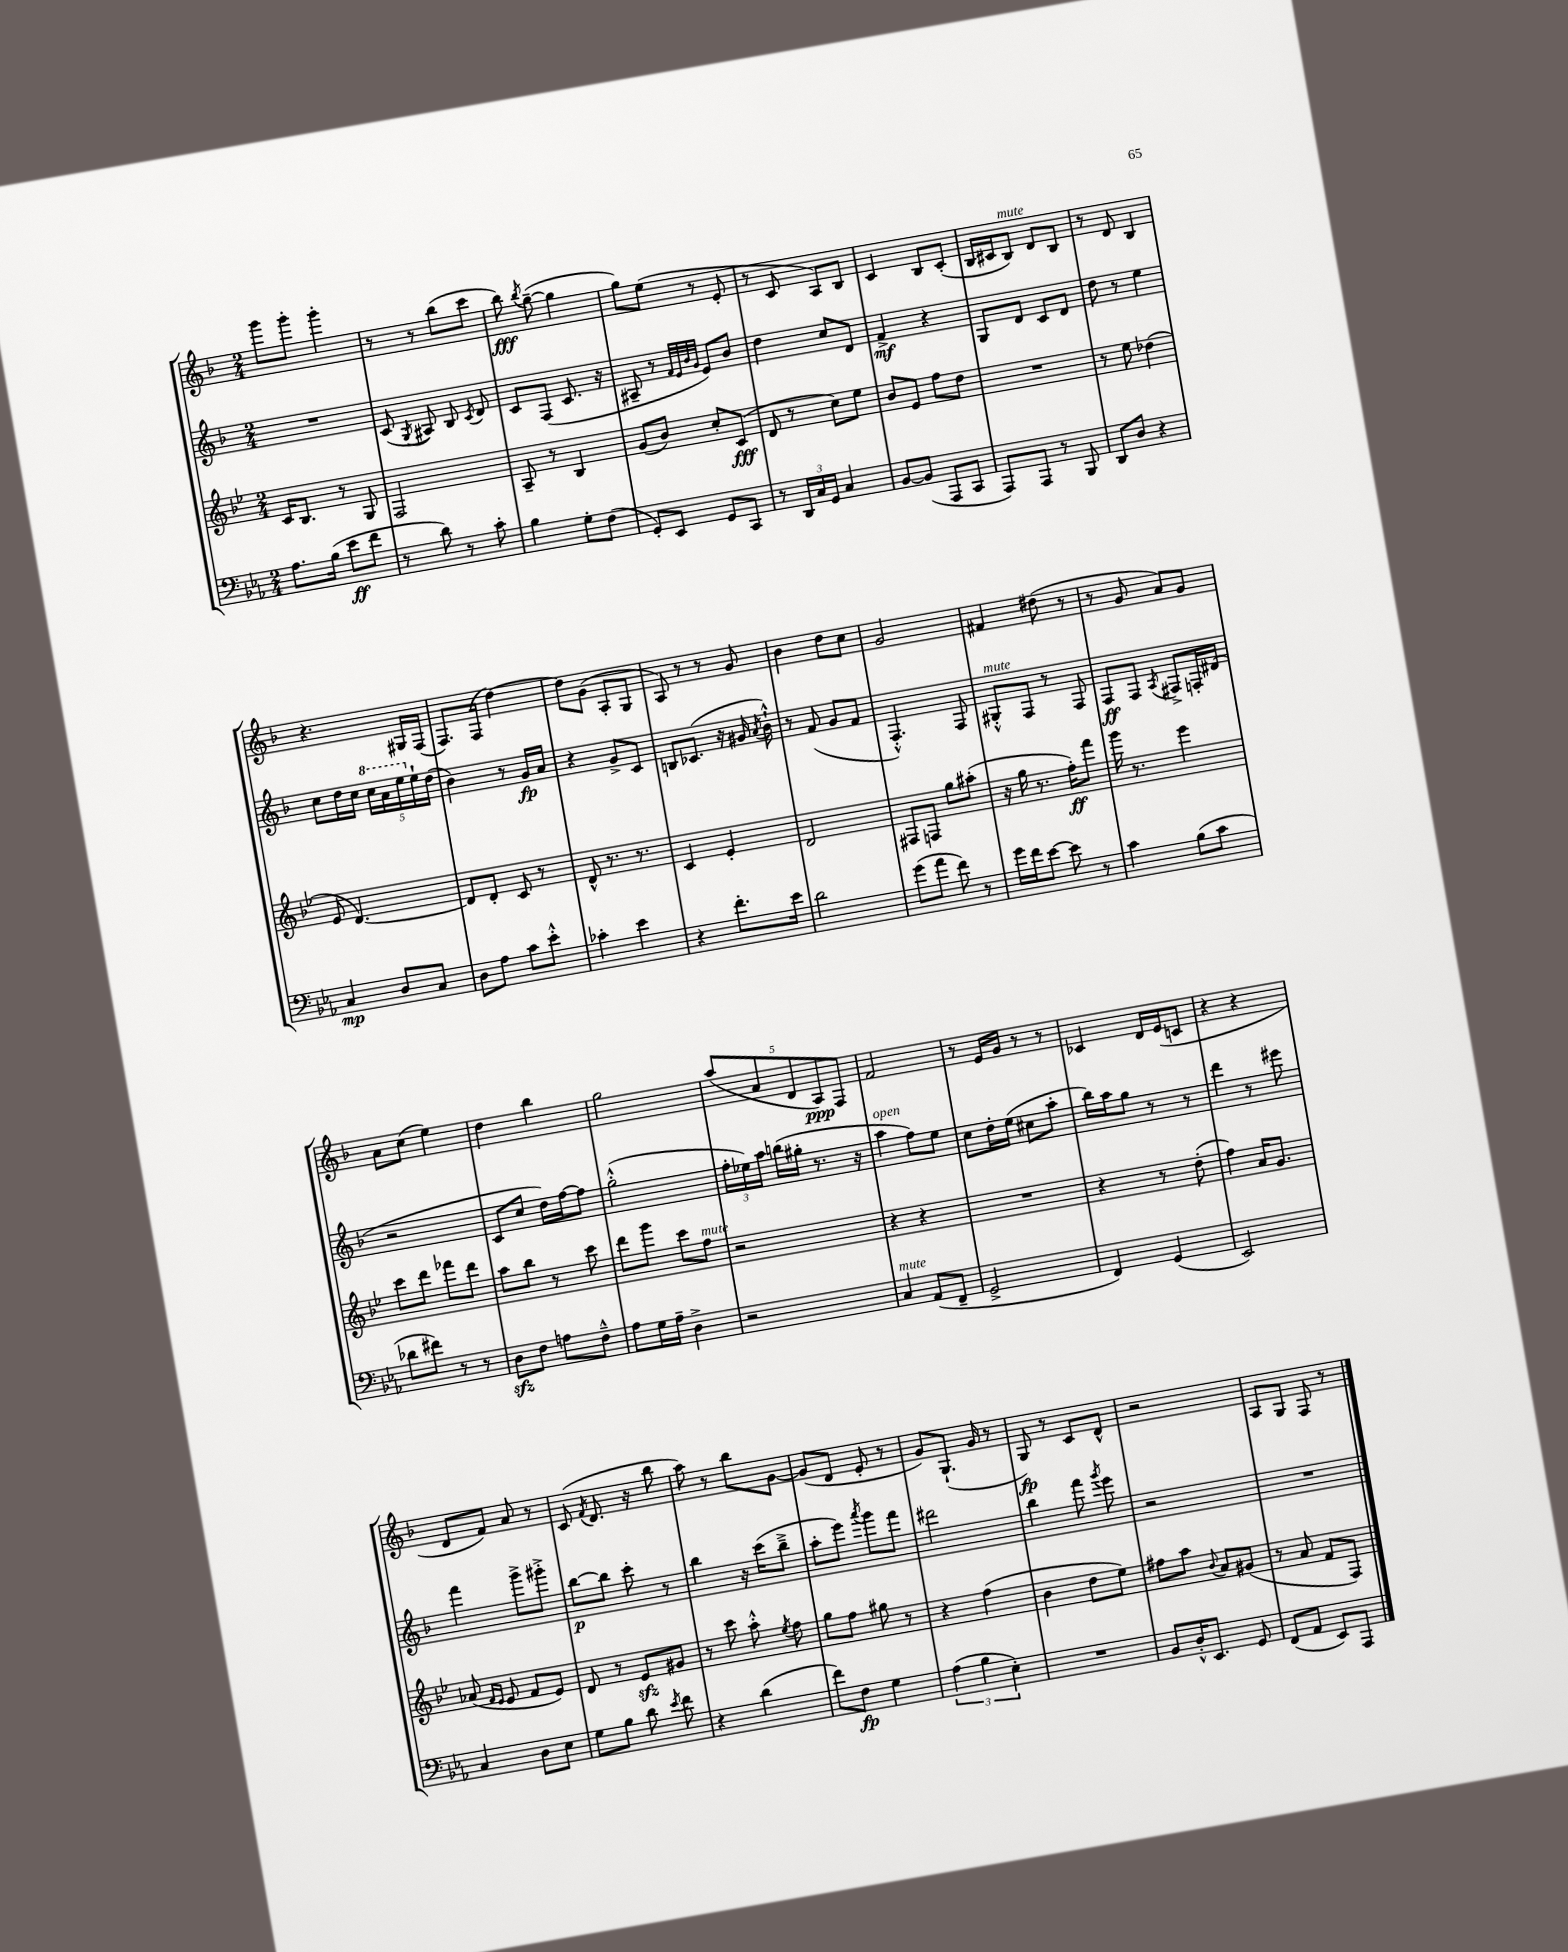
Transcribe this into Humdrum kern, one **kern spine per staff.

**kern	**dynam	**kern	**dynam	**kern	**dynam	**kern	**dynam
*part4	*part4	*part3	*part3	*part2	*part2	*part1	*part1
*staff4	*staff4	*staff3	*staff3	*staff2	*staff2	*staff1	*staff1
*clefF4	*	*clefG2	*	*clefG2	*	*clefG2	*
*k[b-e-a-]	*	*k[b-e-]	*	*k[b-]	*	*k[b-]	*
*M2/4	*	*M2/4	*	*M2/4	*	*M2/4	*
=80	=80	=80	=80	=80	=80	=80	=80
8.A-\L	.	16c/KL	.	2r	.	8ggg\L	.
.	.	8.B-/J	.	.	.	.	.
.	.	.	.	.	.	8ggg'\J	.
(16B-\Jk	.	.	.	.	.	.	.
8e-\L	ff	8r	.	.	.	4ggg'\	.
8f\J	.	8G/	.	.	.	.	.
=81	=81	=81	=81	=81	=81	=81	=81
8r	.	2F/	.	(8c/	.	8r	.
.	.	.	.	8qG/	.	.	.
8d\)	.	.	.	8A#X/)	.	8r	.
8r	.	.	.	8B-/	.	(8bb-\L	.
.	.	.	.	8qc/	.	.	.
8c'\	.	.	.	8d/	.	8ccc\J	.
=82	=82	=82	=82	=82	=82	=82	=82
4B-\	.	8A~/	.	8c/L	.	8bb-\)	fff
.	.	.	.	.	.	8qbb-/	.
.	.	8r	.	(8F/J	.	([8gg~\	.
8G'\L	.	4B-/	.	8.c/	.	4gg\]	.
(8F\J	.	.	.	.	.	.	.
.	.	.	.	16r	.	.	.
=83	=83	=83	=83	=83	=83	=83	=83
8GG'/L)	.	(8g/L	.	8A#X~/	.	8gg\L)	.
8EE-/J	.	8b-/J)	.	8r	.	(8ee\J	.
.	.	.	.	32qqf/LLL	.	.	.
.	.	.	.	32qqe/	.	.	.
.	.	.	.	32qqb-/	.	.	.
.	.	.	.	32qqg/JJJ	.	.	.
8GG/L	.	8cc'/L	.	8e/L)	.	8r	.
8CC/J	.	(8c/J	fff	8b-/J	.	8e'/	.
=84	=84	=84	=84	=84	=84	=84	=84
8r	.	8d/	.	4dd\	.	8r	.
24DD/LL	.	8r	.	.	.	8c/	.
24C/	.	.	.	.	.	.	.
24GG/JJ	.	.	.	.	.	.	.
4C/	.	8cc\L)	.	8cc/L	.	8A/L)	.
.	.	8ee-\J	.	8d/J	.	8B-/J	.
=85	=85	=85	=85	=85	=85	=85	=85
[8BB-/L	.	8b-/L	.	4f^/	mf	4c/	.
(8BB-/J]	.	8e-/J	.	.	.	.	.
8AAA-/L	.	8ff\L	.	4r	.	8B-/L	.
8CC/J	.	8dd\J	.	.	.	(8c'/J	.
=86	=86	=86	=86	=86	=86	=86	=86
8AAA-/L)	.	2r	.	8G/L	.	16B-/LL	.
.	.	.	.	.	.	16c#X/J	.
!	!	!	!	!	!	!LO:TX:a:i:t=mute	!
8AAA-/J	.	.	.	8d/J	.	8B-/J)	.
8r	.	.	.	8c/L	.	8d/L	.
8BBB-/	.	.	.	8d/J	.	8B-/J	.
=87	=87	=87	=87	=87	=87	=87	=87
8DD/L	.	8r	.	8dd\	.	8r	.
8D/J	.	8ee-\	.	8r	.	8d/	.
4r	.	(4dd-X\	.	4ee\	.	4B-/	.
!!LO:LB:g=z
=88	=88	=88	=88	=88	=88	=88	=88
4C/	mp	8e-/	.	8cc\L	.	4.r	.
.	.	[4.d/)	.	16dd\L	.	.	.
.	.	.	.	16cc\JJ	.	.	.
*	*	*	*	*8va	*	*	*
8D/L	.	.	.	20ccc\LL	.	.	.
.	.	.	.	20aa\	.	.	.
.	.	.	.	20eee\	.	.	.
8C/J	.	.	.	.	.	16G#X/LL	.
*	*	*	*	*X8va	*	*	*
.	.	.	.	20ee`\	.	.	.
.	.	.	.	.	.	(16F/JJ	.
.	.	.	.	(20dd\JJ	.	.	.
=89	=89	=89	=89	=89	=89	=89	=89
8D\L	.	8d/L]	.	4b-\)	.	8.F/L)	.
8A-\J	.	8d'/J	.	.	.	.	.
.	.	.	.	.	.	(16F/Jk	.
8c\L	.	8c/	.	8r	.	[4dd\)	.
8e-'^^\J	.	8r	.	16g/LL	fp	.	.
.	.	.	.	16a/JJ	.	.	.
=90	=90	=90	=90	=90	=90	=90	=90
4c-X'\	.	8d^^/	.	4r	.	8dd\L]	.
.	.	8.r	.	.	.	(8g\J	.
4e-\	.	.	.	8g^/L	.	8A'/L	.
.	.	8.r	.	.	.	.	.
.	.	.	.	8c/J	.	8G/J	.
=91	=91	=91	=91	=91	=91	=91	=91
4r	.	4c/	.	8Bn/L	.	8A/)	.
.	.	.	.	(8.c-X/J	.	8r	.
8.f'\L	.	4e-'/	.	.	.	8r	.
.	.	.	.	16r	.	.	.
.	.	.	.	16g#X/	.	8g/	.
.	.	.	.	8qa/	.	.	.
16e-\Jk	.	.	.	16b-`^^\)	.	.	.
=92	=92	=92	=92	=92	=92	=92	=92
2d\	.	2d/	.	8r	.	4b-\	.
.	.	.	.	(8f/	.	.	.
.	.	.	.	8g/L	.	8dd\L	.
.	.	.	.	8f/J	.	8cc\J	.
=93	=93	=93	=93	=93	=93	=93	=93
(8g\L	.	8F#X/L	.	4.F'^^/)	.	2g/	.
8a-\J	.	8Fn/J	.	.	.	.	.
8f\)	.	8gg\L	.	.	.	.	.
8r	.	(8aa#X'\J	.	8F/	.	.	.
=94	=94	=94	=94	=94	=94	=94	=94
!	!	!	!	!LO:TX:a:i:t=mute	!	!	!
16g\LL	.	16r	.	8G#X'^^/L	.	4f#X/	.
16f\J	.	16gg\	.	.	.	.	.
[8e-\J	.	8.r	.	8F/J	.	.	.
8e-\]	.	.	.	8r	.	(8dd#X\	.
.	.	16ff'\KL)	ff	.	.	.	.
8r	.	8fff\J	.	8F/	.	8r	.
=95	=95	=95	=95	=95	=95	=95	=95
4c\	.	16ggg\	.	8F/L	ff	8r	.
.	.	8.r	.	.	.	.	.
.	.	.	.	8F/J	.	8g/	.
.	.	.	.	8qA/	.	.	.
(8B-\L	.	4eee-\	.	8F#X^/L	.	8a/L)	.
8c\J	.	.	.	16Fn'/L	.	8g/J	.
.	.	.	.	(16d#X/JJ	.	.	.
!!LO:LB:g=z
=96	=96	=96	=96	=96	=96	=96	=96
8d-X\L	.	8ccc\L	.	2r	.	8a\L	.
8f#X\J)	.	8ddd\J	.	.	.	(8cc\J	.
8r	.	8fff-X\L	.	.	.	4ee\)	.
8r	.	8ddd\J	.	.	.	.	.
=97	=97	=97	=97	=97	=97	=97	=97
8Dzz\L	.	8aa\L	.	8c/L	.	4dd\	.
8F\J	.	8bb-\J	.	8cc/J	.	.	.
8An\L	.	8r	.	16dd\LL)	.	4bb-\	.
.	.	.	.	[16ff\J	.	.	.
8F~^^\J	.	8ccc\	.	8ff\J]	.	.	.
=98	=98	=98	=98	=98	=98	=98	=98
8A-\L	.	8ddd\L	.	(2gg'^^\	.	2gg\	.
16G\L	.	8ggg\J	.	.	.	.	.
16A-~\JJ	.	.	.	.	.	.	.
4D^\	.	8ccc\L	.	.	.	.	.
!	!	!LO:TX:a:i:t=mute	!	!	!	!	!
.	.	8ff\J	.	.	.	.	.
=99	=99	=99	=99	=99	=99	=99	=99
2r	.	2r	.	24ff'\LL	.	(10aa/L	.
.	.	.	.	24ee-X\)	.	.	.
.	.	.	.	24aa\JJ	.	.	.
.	.	.	.	.	.	10a/	.
.	.	.	.	(16bbn\LL	.	.	.
.	.	.	.	16gg#X'\JJ	.	.	.
.	.	.	.	.	.	10d/	.
.	.	.	.	8.r	.	.	.
.	.	.	.	.	.	10A/)	ppp
.	.	.	.	.	.	10F/J	.
.	.	.	.	16r	.	.	.
=100	=100	=100	=100	=100	=100	=100	=100
!	!	!	!	!LO:TX:a:i:t=open	!	!	!
!LO:TX:a:i:t=mute	!	!	!	!	!	!	!
4C/	.	4r	.	4aa\	.	2f/	.
(8AA-/L	.	4r	.	8ff\L)	.	.	.
8FF~/J	.	.	.	8ee\J	.	.	.
=101	=101	=101	=101	=101	=101	=101	=101
2GG^/	.	2r	.	8cc\L	.	8r	.
.	.	.	.	16dd'\L	.	16e/LL	.
.	.	.	.	(16ee\JJ	.	16g/JJ	.
.	.	.	.	8cc#X\L	.	8r	.
.	.	.	.	8aa'\J	.	8r	.
=102	=102	=102	=102	=102	=102	=102	=102
4FF/)	.	4r	.	16bb-\LL)	.	4c-X/	.
.	.	.	.	16aa\J	.	.	.
.	.	.	.	8gg\J	.	.	.
(4GG/	.	8r	.	8r	.	16d/LL	.
.	.	.	.	.	.	(16e/J	.
.	.	(8dd'\	.	8r	.	8cn/J	.
=103	=103	=103	=103	=103	=103	=103	=103
2EE-/)	.	4ff\)	.	4ddd\	.	4r	.
.	.	16a/KL	.	8r	.	4r	.
.	.	8.g/J	.	.	.	.	.
.	.	.	.	8eee#X\	.	.	.
!!LO:LB:g=z
=104	=104	=104	=104	=104	=104	=104	=104
4C/	.	(8a-X/	.	4fff\	.	8d/L	.
.	.	16qqf/LL	.	.	.	.	.
.	.	16qqe-/JJ	.	.	.	.	.
.	.	8e-/	.	.	.	8f/J)	.
8D\L	.	8f/L	.	8ggg^\L	.	8a/	.
8E-\J	.	8e-/J)	.	8ggg#X'^\J	.	8r	.
=105	=105	=105	=105	=105	=105	=105	=105
8G\L	.	8d/	.	[8bb-\L	p	(8c/	.
.	.	.	.	.	.	8qf/	.
8B-\J	.	8r	.	8bb-\J]	.	8.d/	.
8d\	.	8e-zz/L	.	8ccc'\	.	.	.
.	.	.	.	.	.	16r	.
8qe-/	.	.	.	.	.	.	.
8f\	.	8g#X/J	.	8r	.	8bb-\	.
=106	=106	=106	=106	=106	=106	=106	=106
4r	.	8r	.	4bb-\	.	8aa\)	.
.	.	8ccc\	.	.	.	8r	.
(4d\	.	8aa'^^\	.	16r	.	8bb-\L	.
.	.	.	.	(16ccc\KL	.	.	.
.	.	8qee-/	.	.	.	.	.
.	.	8ff\	.	8bb-~^\J	.	[8g\J	.
=107	=107	=107	=107	=107	=107	=107	=107
8f\L)	.	8gg\L	.	8aa'\L	.	(8g/L]	.
8F\J	fp	8ff\J	.	8eee\J)	.	8d/J	.
.	.	.	.	8qaaa/	.	.	.
4G\	.	8gg#X\	.	8ggg\L	.	8e'/	.
.	.	8r	.	8fff\J	.	8r	.
=108	=108	=108	=108	=108	=108	=108	=108
(6A-\	.	4r	.	2ddd#X\	.	8g/L)	.
.	.	.	.	.	.	(8.G`/J	.
6B-\	.	.	.	.	.	.	.
.	.	(4ff\	.	.	.	.	.
.	.	.	.	.	.	16g/	.
6E-'\)	.	.	.	.	.	.	.
.	.	.	.	.	.	8r	.
=109	=109	=109	=109	=109	=109	=109	=109
2r	.	4b-\	.	4bb-\	.	8G/)	fp
.	.	.	.	.	.	8r	.
.	.	8dd\L	.	8fff\	.	8c/L	.
.	.	.	.	8qggg/	.	.	.
.	.	8ee-\J)	.	8eee\	.	8d^^/J	.
=110	=110	=110	=110	=110	=110	=110	=110
8BB-/L	.	8ff#X\L	.	2r	.	2r	.
16D'^^/K	.	8aa\J	.	.	.	.	.
8.EE-/J	.	.	.	.	.	.	.
.	.	8qqb-/	.	.	.	.	.
.	.	8a/L	.	.	.	.	.
8GG/	.	(8g#X/J	.	.	.	.	.
=111	=111	=111	=111	=111	=111	=111	=111
(8FF/L	.	8r	.	2r	.	8A/L	.
8AA-/J	.	8a/	.	.	.	8G/J	.
8EE-/L)	.	8f/L	.	.	.	8F/	.
8AAA-/J	.	8F/J)	.	.	.	8r	.
==	==	==	==	==	==	==	==
*-	*-	*-	*-	*-	*-	*-	*-
